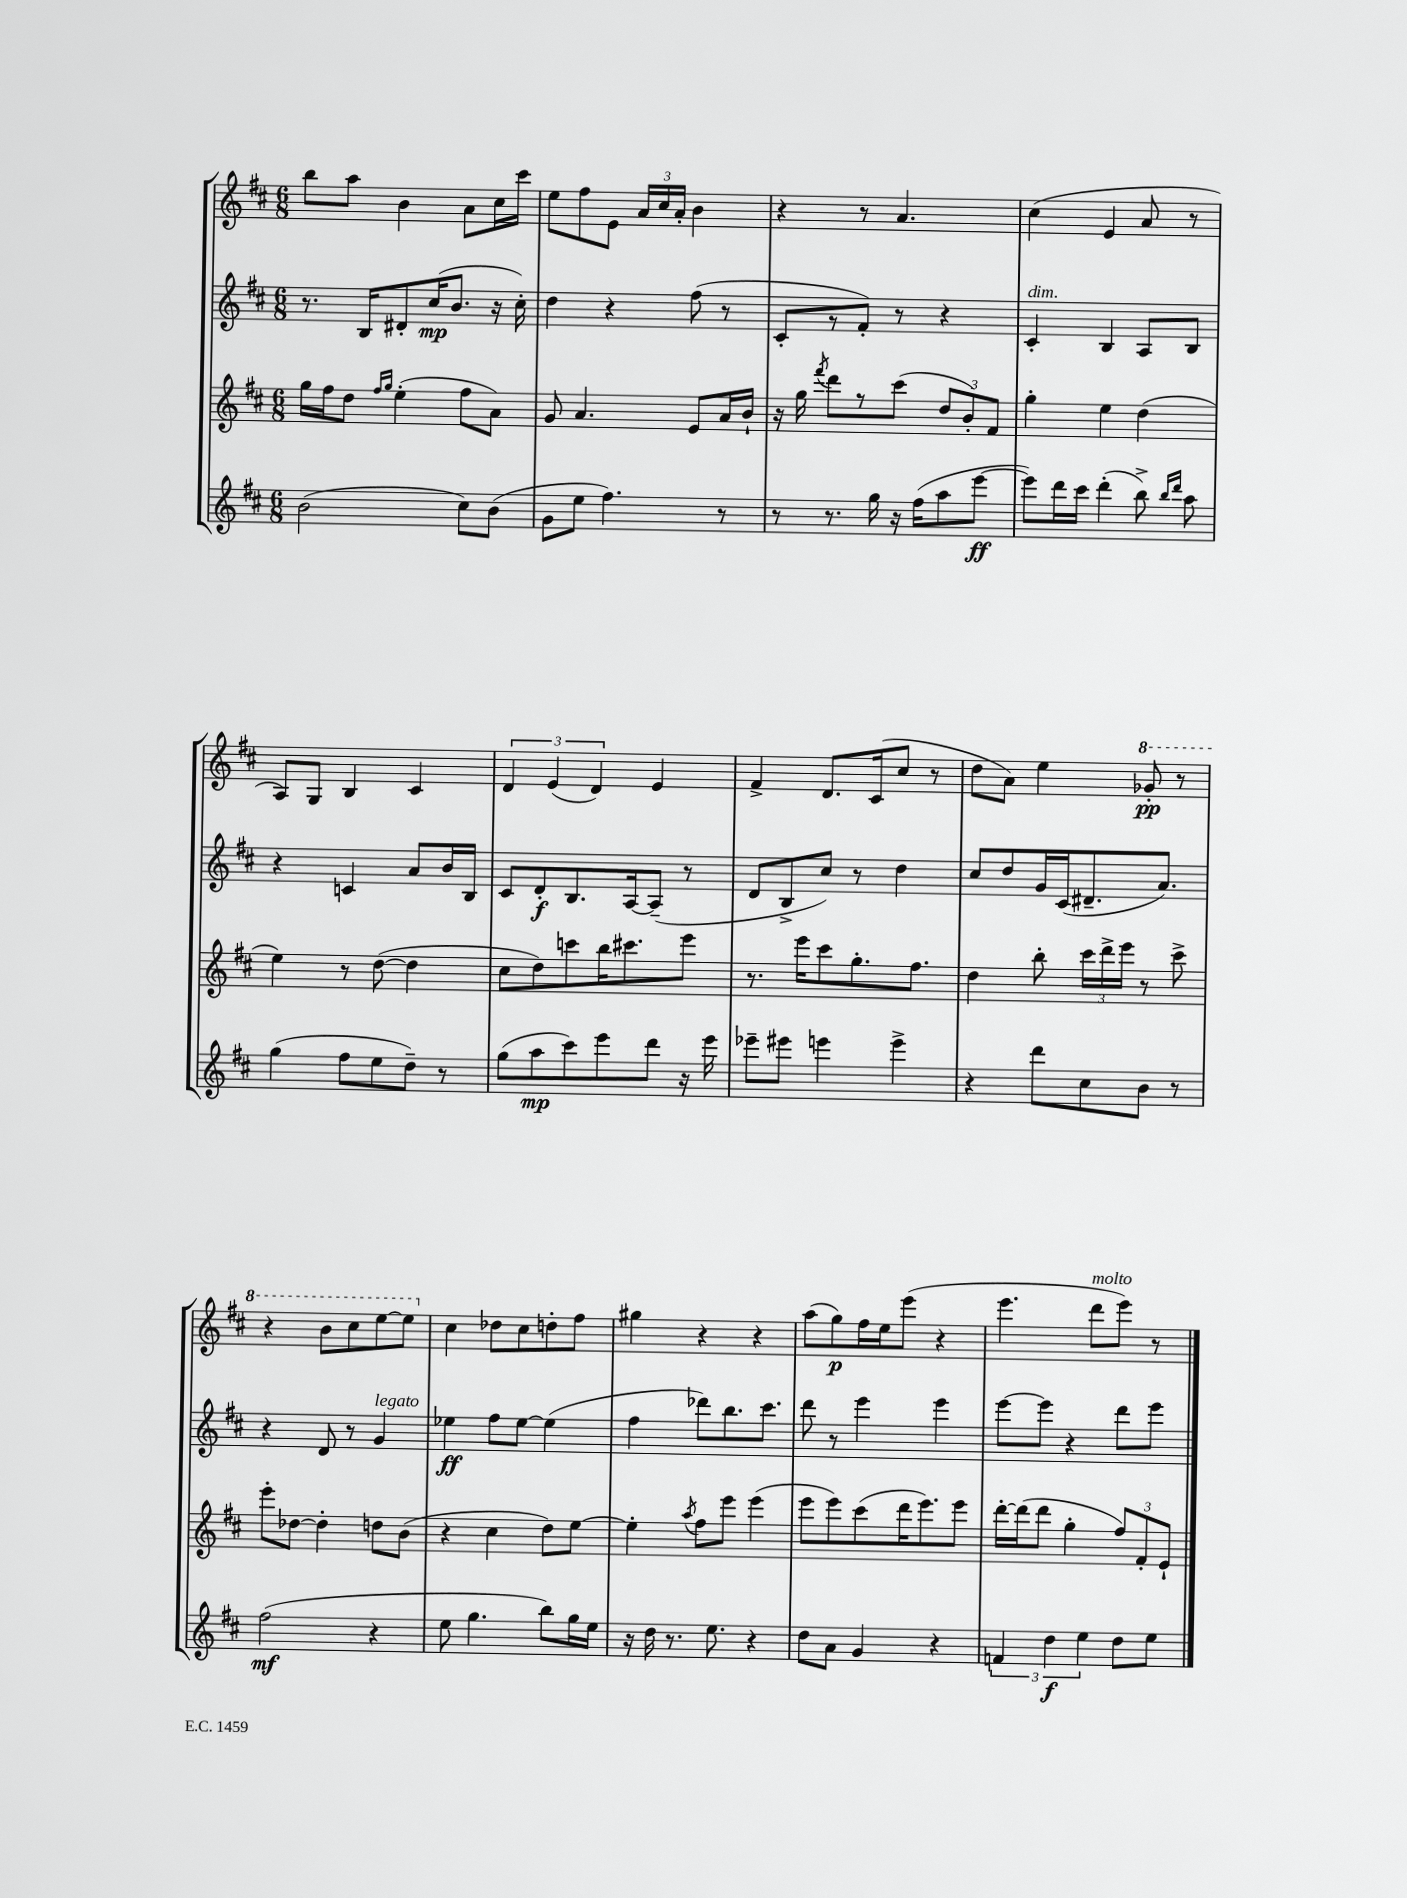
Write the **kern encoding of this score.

**kern	**kern	**kern	**kern
*staff4	*staff3	*staff2	*staff1
*clefG2	*clefG2	*clefG2	*clefG2
*k[f#c#]	*k[f#c#]	*k[f#c#]	*k[f#c#]
*M6/8	*M6/8	*M6/8	*M6/8
(2b	16gg	8.r	8bb
.	16ff#	.	.
.	8dd	.	8aa
.	.	16B	.
.	16qqff#	.	.
.	16qqgg	.	.
.	(4ee'	8d#'	4b
.	.	(16cc#	.
.	.	8.b	.
8cc#)	8ff#	.	8a
(8b	8a)	16r	16cc#
.	.	16cc#')	16ccc#
=	=	=	=
8g	8g	4dd	8ee
8ee	4.a	.	8ff#
4.ff#)	.	4r	8e
.	.	.	24a
.	.	.	24cc#
.	.	.	24a'
.	8e	(8ff#	4b
8r	16a	8r	.
.	16b`	.	.
=	=	=	=
8r	16r	8c#'	4r
.	16gg	.	.
.	8qfff#	.	.
8.r	8ddd	8r	.
.	8r	8f#')	8r
16gg	.	.	.
16r	(8ccc#	8r	4.a
(16ff#	.	.	.
8aa	12dd	4r	.
.	12b')	.	.
[8eee	.	.	.
.	12f#	.	.
=	=	=	=
8eee])	4gg'	4c#'	(4cc#
16ddd	.	.	.
16ccc#	.	.	.
(4ddd'	4ee	4B	4e
8bb^)	(4dd	8A	8a
16qqbb	.	.	.
16qqddd	.	.	.
8aa	.	8B	8r
=	=	=	=
(4gg	4ee)	4r	8A)
.	.	.	8G
8ff#	8r	4c	4B
8ee	([8dd	.	.
8dd~)	4dd]	8a	4c#
8r	.	16b	.
.	.	16B	.
=	=	=	=
(8gg	8cc#	8c#	6d
8aa	8dd)	8d'	.
.	.	.	(6e
8ccc#)	8ccc	8.B	.
.	.	.	6d)
8eee	16bb	.	.
.	8.ccc#	[16A	.
8ddd	.	(8A~]	4e
16r	8eee	8r	.
16eee	.	.	.
=	=	=	=
8eee-~	8.r	8d	4f#^
8eee#	.	8B^	.
.	16eee	.	.
4eee	8ccc#	8cc#)	8.d
.	8.gg'	8r	.
.	.	.	(16c#
4eee^	.	4dd	8cc#
.	8.ff#	.	.
.	.	.	8r
=	=	=	=
4r	4dd	8cc#	8dd
.	.	8dd	8a)
8ddd	8bb'	16g	4ee
.	.	(16c#	.
8cc#	24ccc#	8.d#~	.
.	24ddd^	.	.
.	24eee	.	.
8b	8r	.	8gg-'
.	.	8.a)	.
8r	8ccc#^	.	8r
=	=	=	=
(2ff#	8eee'	4r	4r
.	[8dd-	.	.
.	4dd-']	8d	8bb
.	.	8r	8ccc#
4r	8dd	4g	[8eee
.	(8b	.	8eee]
=	=	=	=
8ee	4r	4ee-	4cc#
4.gg	.	.	.
.	4cc#	8ff#	8dd-
.	.	[8ee-	8cc#
8bb)	8dd)	(4ee-]	8dd'
16gg	[8ee	.	8ff#
16ee	.	.	.
=	=	=	=
16r	4ee']	4ff#	4gg#
16dd	.	.	.
8.r	.	.	.
.	8qaa	.	.
.	8ff#	8ddd-)	4r
8.ee	.	.	.
.	8eee	8.bb	.
4r	(4eee	.	4r
.	.	8.ccc#	.
=	=	=	=
8dd	8eee	8ddd	(8aa
8a	8eee)	8r	8gg)
4g	(8ccc#	4eee	16ff#
.	.	.	16ee
.	16ddd	.	(8eee
.	8.eee)	.	.
4r	.	4eee	4r
.	8eee	.	.
=	=	=	=
6f	[16ddd'	[8eee	4.eee
.	(16ddd]	.	.
.	8ddd	8eee]	.
6dd	.	.	.
.	4gg'	4r	.
6ee	.	.	.
.	.	.	8ddd
8dd	12ff#)	8ddd	8eee)
.	12f#'	.	.
8ee	.	8eee	8r
.	12e`	.	.
==	==	==	==
*-	*-	*-	*-
